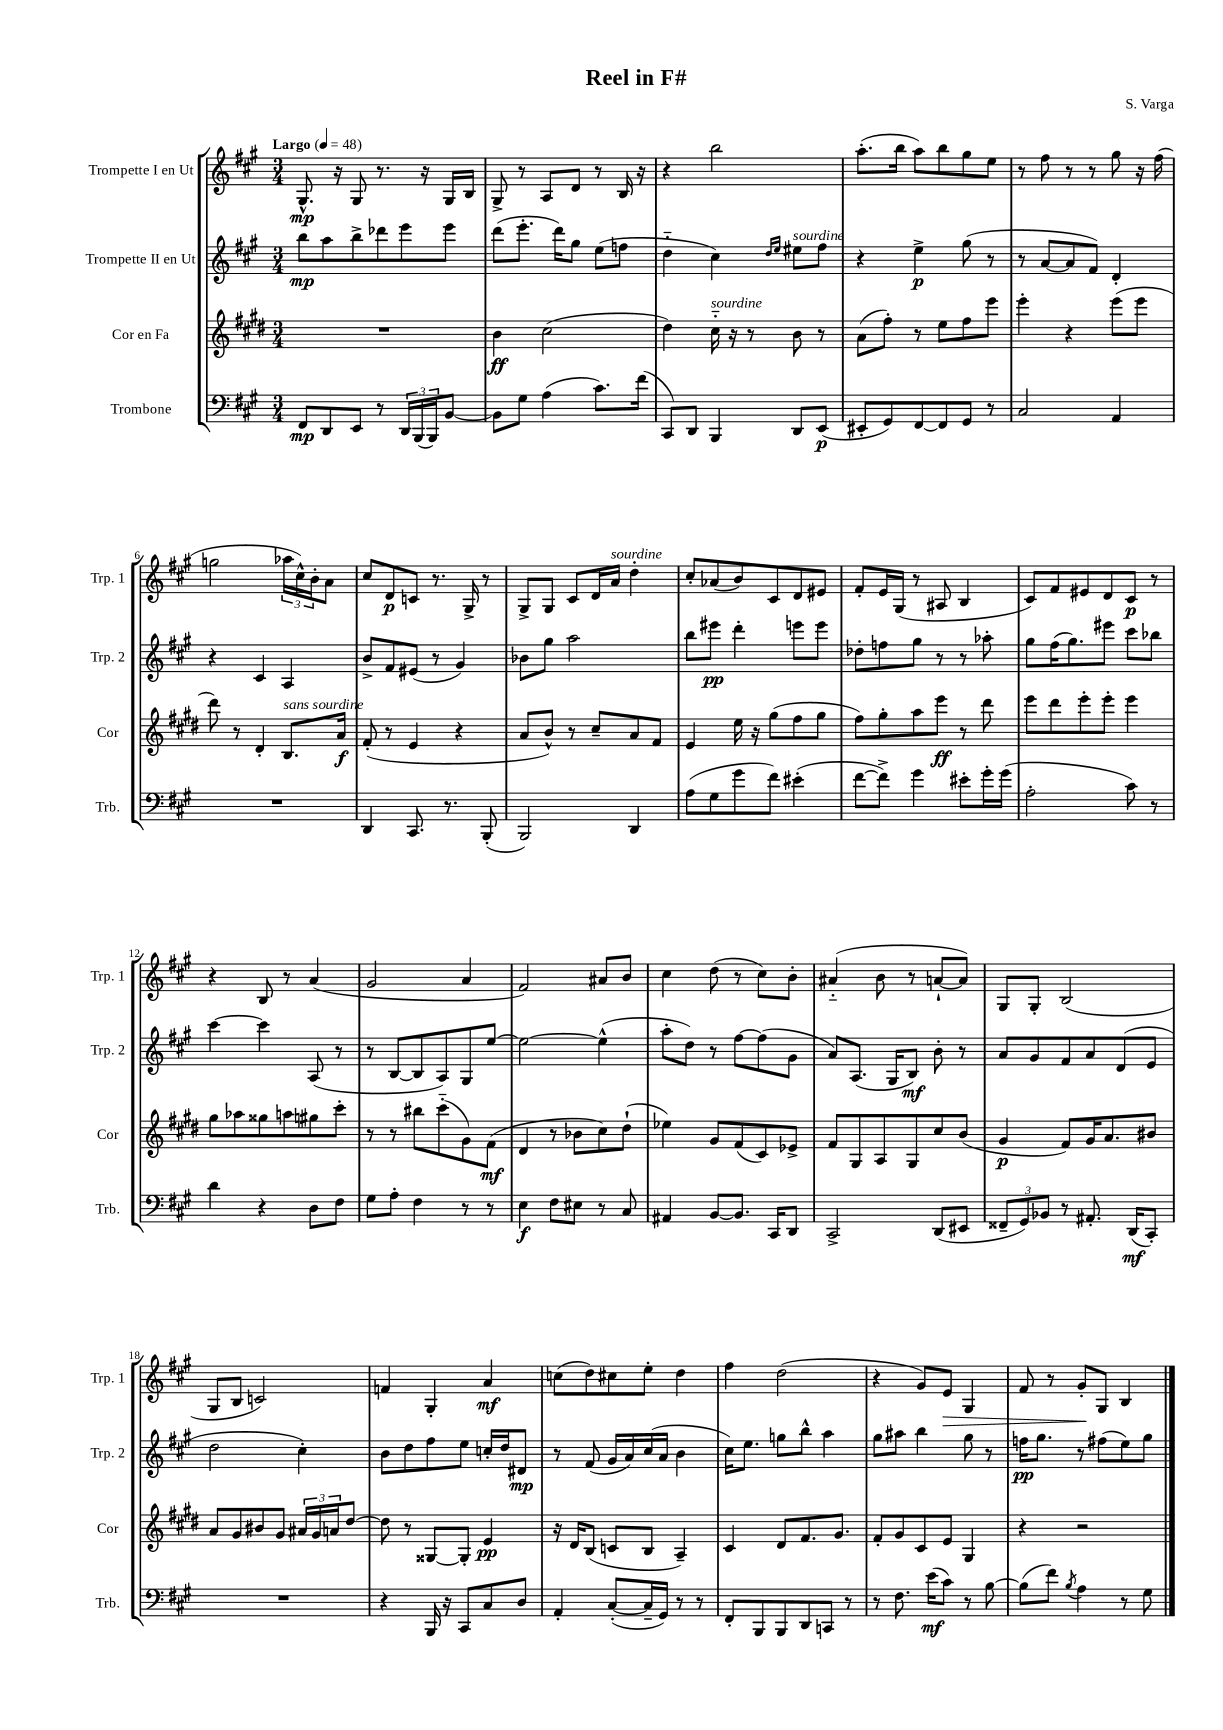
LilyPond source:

\header { title = "Reel in F#" composer = "S. Varga" }
<<
\new StaffGroup <<
\new Staff = "s0" \with { instrumentName = "Trompette I en Ut" shortInstrumentName = "Trp. 1" } {
    \clef treble \key a \major \numericTimeSignature \time 3/4 \tempo "Largo" 4 = 48
    gis8.-^\mp r16 gis8 r8. r16 gis16 b16 |
    gis8-> r8 a8 d'8 r8 b16 r16 |
    r4 b''2 |
    a''8.-.( b''16 a''8) b''8 gis''8 e''8 |
    r8 fis''8 r8 r8 gis''8 r16 fis''16( |
    g''2 \tuplet 3/2 { aes''16 cis''16-^) b'16-. } a'8 |
    cis''8 d'8\p c'8 r8. gis16-> r8 |
    gis8-> gis8 cis'8 d'16 a'16^\markup { \italic "sourdine" } d''4-. |
    cis''8-. aes'8( b'8) cis'8 d'8 eis'8 |
    fis'8-. e'16 gis16( r8 ais8 b4 |
    cis'8) fis'8 eis'8 d'8 cis'8\p r8 |
    r4 b8 r8 a'4( |
    gis'2 a'4 |
    fis'2) ais'8 b'8 |
    cis''4 d''8( r8 cis''8) b'8-. |
    ais'4-_( b'8 r8 a'8~-! a'8) |
    gis8 gis8-. b2( |
    gis8 b8 c'2) |
    f'4 gis4-. a'4\mf |
    c''8( d''8) cis''8 e''8-. d''4 |
    fis''4 d''2( |
    r4 gis'8) e'8\> gis4 |
    fis'8 r8 gis'8-.\! gis8 b4 \bar "|." |
}
\new Staff = "s1" \with { instrumentName = "Trompette II en Ut" shortInstrumentName = "Trp. 2" } {
    \clef treble \key a \major \numericTimeSignature \time 3/4
    b''8\mp a''8 b''8-> des'''8 e'''8 e'''8 |
    d'''8( e'''8.-. d'''16) gis''8 e''8( f''8 |
    d''4-_ cis''4) \grace { d''16 e''16 } eis''8^\markup { \italic "sourdine" } fis''8 |
    r4 e''4->\p gis''8( r8 |
    r8 a'8~ a'8 fis'8) d'4-. |
    r4 cis'4 a4 |
    b'8-> fis'8 eis'8( r8 gis'4) |
    bes'8 gis''8 a''2 |
    b''8 eis'''8\pp d'''4-. e'''8 e'''8 |
    des''8-. f''8 gis''8 r8 r8 aes''8-. |
    gis''8 fis''16( gis''8.) eis'''8 cis'''8 bes''8 |
    cis'''4~ cis'''4 a8( r8 |
    r8 b8~ b8 a8) gis8 e''8~ |
    e''2~ e''4-^( |
    a''8-. d''8) r8 fis''8~ fis''8( gis'8 |
    a'8) a8.( gis16 b8\mf) b'8-. r8 |
    a'8 gis'8 fis'8 a'8 d'8( e'8 |
    d''2 cis''4-.) |
    b'8 d''8 fis''8 e''8 c''16-. d''16 dis'8\mp |
    r8 fis'8( gis'16 a'16) cis''16( a'16 b'4 |
    cis''16) e''8. g''8 b''8-^ a''4 |
    gis''8 ais''8 b''4 gis''8 r8 |
    f''16\pp gis''8. r8 fis''8( e''8) gis''8 \bar "|." |
}
\new Staff = "s2" \with { instrumentName = "Cor en Fa" shortInstrumentName = "Cor" } {
    \clef treble \key e \major \numericTimeSignature \time 3/4
    R2. |
    b'4\ff cis''2( |
    dis''4) cis''16-_^\markup { \italic "sourdine" } r16 r8 b'8 r8 |
    a'8( fis''8-.) r8 e''8 fis''8 e'''8 |
    e'''4-. r4 e'''8( e'''8 |
    dis'''8) r8 dis'4-. b8.^\markup { \italic "sans sourdine" } a'16\f |
    fis'8-.( r8 e'4 r4 |
    a'8 b'8-^) r8 cis''8-- a'8 fis'8 |
    e'4 e''16 r16 gis''8( fis''8 gis''8 |
    fis''8) gis''8-. a''8 e'''8\ff r8 dis'''8 |
    e'''8 dis'''8 e'''8-. e'''8-. e'''4 |
    gis''8 aes''8 gisis''8 a''8 gis''8 cis'''8-. |
    r8 r8 bis''8 cis'''8-_( gis'8) fis'8\mf( |
    dis'4 r8 bes'8 cis''8) dis''8-!( |
    ees''4) gis'8 fis'8( cis'8) ees'8-> |
    fis'8 gis8 a8 gis8 cis''8 b'8( |
    gis'4\p fis'8) gis'16 a'8. bis'8 |
    a'8 gis'8 bis'8 gis'8 \tuplet 3/2 { ais'16 gis'16 a'16 } dis''8~ |
    dis''8 r8 gisis8~ gisis8-. e'4\pp |
    r16 dis'16 b8( c'8 b8 a4--) |
    cis'4 dis'8 fis'8. gis'8. |
    fis'8-. gis'8 cis'8 e'8 gis4 |
    r4 r2 \bar "|." |
}
\new Staff = "s3" \with { instrumentName = "Trombone" shortInstrumentName = "Trb." } {
    \clef bass \key a \major \numericTimeSignature \time 3/4
    fis,8\mp d,8 e,8 r8 \tuplet 3/2 { d,16 b,,16( b,,16) } b,8~ |
    b,8 gis8 a4( cis'8.) fis'16( |
    cis,8) d,8 b,,4 d,8 e,8\p( |
    eis,8-. gis,8) fis,8~ fis,8 gis,8 r8 |
    cis2 a,4 |
    R2. |
    d,4 cis,8. r8. b,,8-.( |
    b,,2) d,4 |
    a8( gis8 gis'8 fis'8) eis'4-.( |
    fis'8~ fis'8->) gis'4 eis'8-. gis'16-. gis'16( |
    a2-. cis'8) r8 |
    d'4 r4 d8 fis8 |
    gis8 a8-. fis4 r8 r8 |
    e4\f fis8 eis8 r8 cis8 |
    ais,4 b,8~ b,8. cis,16 d,8 |
    cis,2-> d,8( eis,8 |
    \tuplet 3/2 { fisis,8-- gis,8) bes,8 } r8 ais,8.-. d,16\mf( cis,8-.) |
    R2. |
    r4 b,,16 r16 cis,8 cis8 d8 |
    a,4-. cis8~-.( cis16-- gis,16) r8 r8 |
    fis,8-. b,,8 b,,8 d,8 c,8 r8 |
    r8 fis8. e'16\mf( cis'8) r8 b8~ |
    b8( fis'8) \acciaccatura { b8 } a4 r8 gis8 \bar "|." |
}
>>
>>
